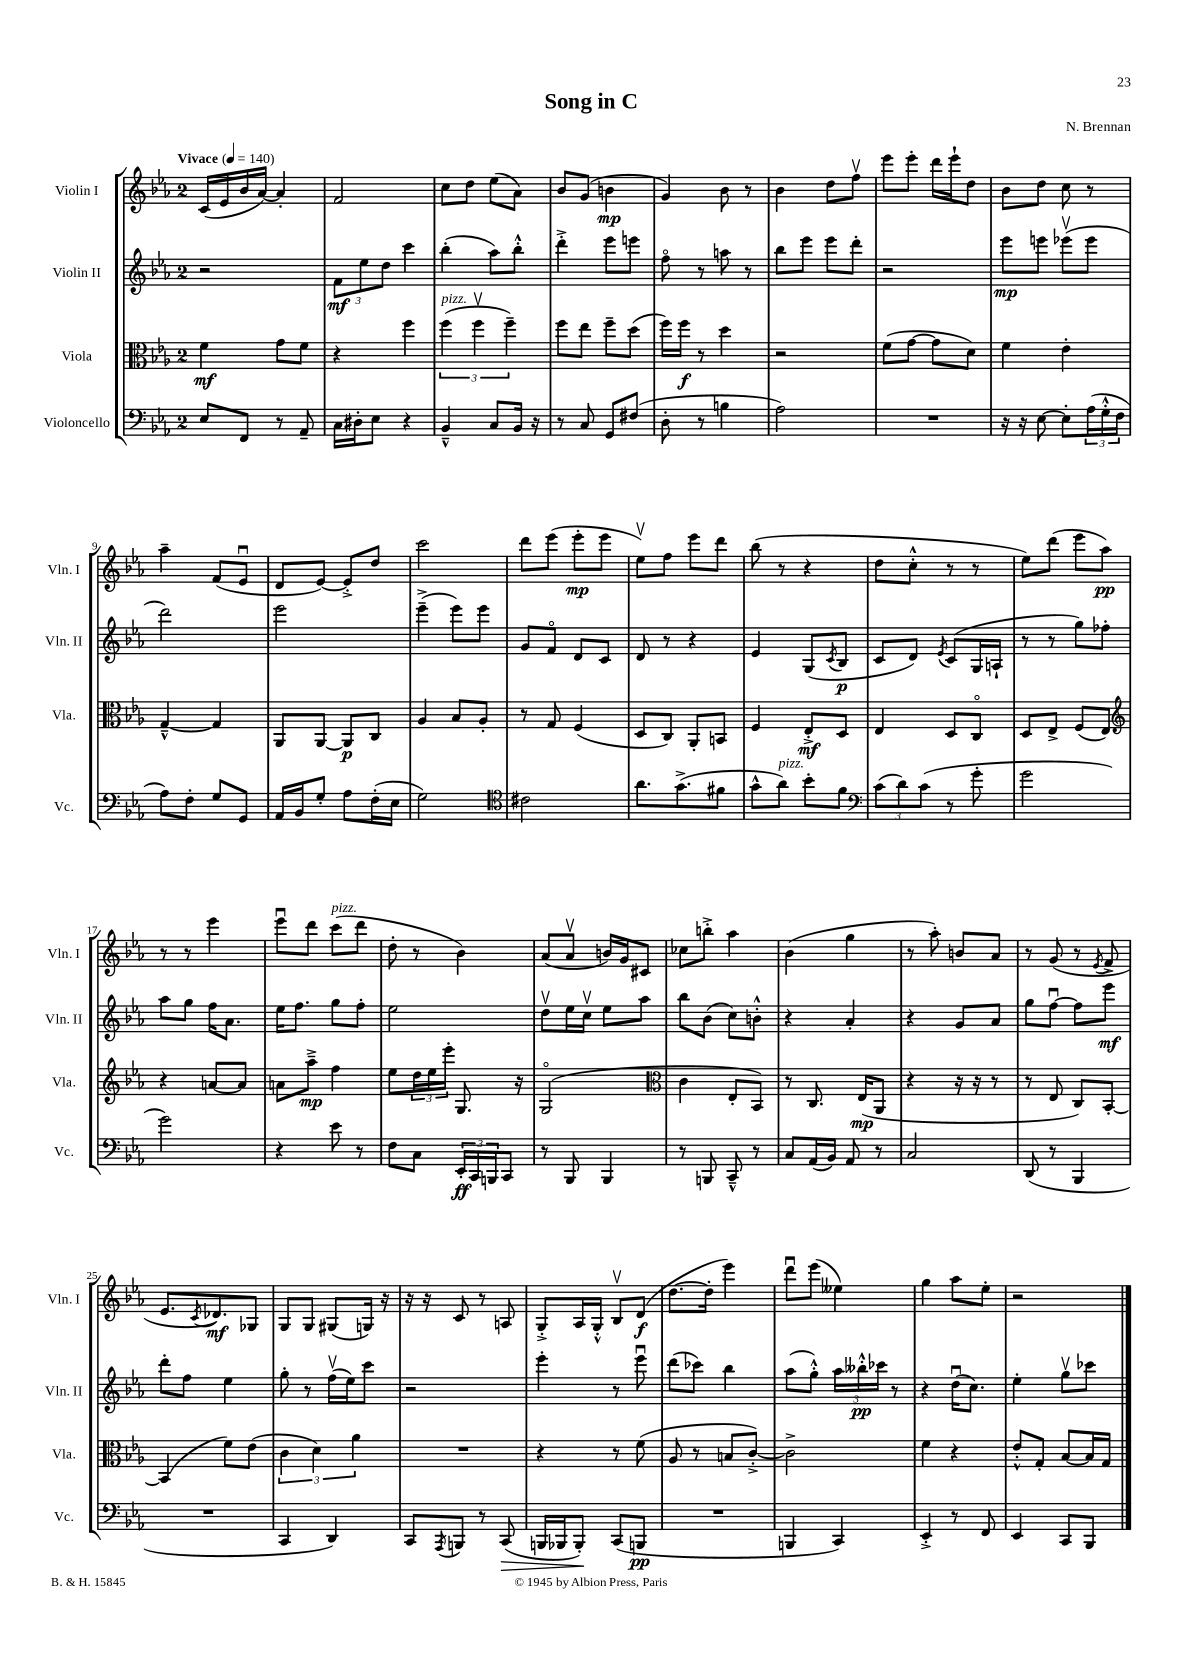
\header { title = "Song in C" composer = "N. Brennan" }
<<
\new StaffGroup <<
\new Staff = "s0" \with { instrumentName = "Violin I" shortInstrumentName = "Vln. I" } {
    \clef treble \key ees \major \once \override Staff.TimeSignature.style = #'single-digit \time 2/4 \tempo "Vivace" 4 = 140
    c'16( ees'16 bes'16 aes'16~) aes'4-. |
    f'2 |
    c''8 d''8 ees''8( aes'8) |
    bes'8 g'8( b'4\mp |
    g'4) bes'8 r8 |
    bes'4 d''8 f''8\upbow |
    ees'''8 ees'''8-. d'''16 ees'''16-! d''8 |
    bes'8 d''8 c''8 r8 |
    aes''4-- f'8( ees'8\downbow |
    d'8 ees'8~) ees'8-.-> d''8 |
    c'''2 |
    d'''8 ees'''8( ees'''8-.\mp ees'''8 |
    ees''8\upbow) f''8 ees'''8 d'''8 |
    bes''8( r8 r4 |
    d''8 c''8-.-^ r8 r8 |
    ees''8) d'''8( ees'''8 aes''8\pp) |
    r8 r8 ees'''4 |
    ees'''8\downbow d'''8 c'''8^\markup { \italic "pizz." }( d'''8 |
    d''8-. r8 bes'4) |
    aes'8( aes'8\upbow b'16) g'16 cis'8 |
    ces''8 b''8-.-> aes''4 |
    bes'4( g''4 |
    r8 aes''8-.) b'8 aes'8 |
    r8 g'8( r8 \acciaccatura { ees'8 } f'8-> |
    ees'8. \acciaccatura { c'8 } des'8.\mf) ges8 |
    g8 g8 gis8( g16) r16 |
    r16 r16 c'8 r8 a8 |
    g8-.-> aes16 g16-.-^ bes8\upbow d'8\f( |
    d''8.~ d''16-. ees'''4) |
    d'''8\downbow ees'''8( eeses''4) |
    g''4 aes''8 ees''8-. |
    r2 \bar "|." |
}
\new Staff = "s1" \with { instrumentName = "Violin II" shortInstrumentName = "Vln. II" } {
    \clef treble \key ees \major \once \override Staff.TimeSignature.style = #'single-digit \time 2/4
    r2 |
    \tuplet 3/2 { f'8\mf ees''8 d''8 } c'''4 |
    bes''4-.( aes''8) bes''8-.-^ |
    d'''4-.-> ees'''8 e'''8 |
    f''8\flageolet r8 a''8 r8 |
    bes''8 ees'''8 ees'''8 d'''8-. |
    r2 |
    ees'''8\mp e'''8 ees'''8\upbow( ees'''8 |
    d'''2) |
    ees'''2 |
    ees'''4--->( ees'''8) ees'''8 |
    g'8 f'8\flageolet d'8 c'8 |
    d'8 r8 r4 |
    ees'4 g8( \acciaccatura { c'8 } bes8\p |
    c'8 d'8) \acciaccatura { ees'8 } c'8( g16 a16-! |
    r8 r8 g''8) fes''8-. |
    aes''8 g''8 f''16 aes'8. |
    ees''16 f''8. g''8 f''8-. |
    ees''2 |
    d''8\upbow ees''16 c''16\upbow ees''8 aes''8 |
    bes''8 bes'8( c''8) b'8-.-^ |
    r4 aes'4-. |
    r4 g'8 aes'8 |
    g''8 f''8~\downbow f''8 ees'''8\mf |
    d'''8-. f''8 ees''4 |
    g''8-. r8 f''16\upbow( ees''16) c'''8 |
    r2 |
    ees'''4-. r8 ees'''8\downbow |
    d'''8( ces'''8) bes''4 |
    aes''8( g''8-.-^) \tuplet 3/2 { aes''16 beses''16-.-^\pp ces'''16 } r8 |
    r4 d''16\downbow( c''8.) |
    ees''4-. g''8\upbow ces'''8 \bar "|." |
}
\new Staff = "s2" \with { instrumentName = "Viola" shortInstrumentName = "Vla." } {
    \clef alto \key ees \major \once \override Staff.TimeSignature.style = #'single-digit \time 2/4
    f'4\mf g'8 f'8 |
    r4 f''4 |
    \tuplet 3/2 { f''4^\markup { \italic "pizz." }( f''4\upbow f''4--) } |
    f''8 ees''8 f''8-- d''8( |
    f''16) f''16\f r8 d''4 |
    r2 |
    f'8( g'8~ g'8 d'8) |
    f'4 ees'4-. |
    g4~---^ g4 |
    aes,8 aes,8~ aes,8\p c8 |
    aes4 bes8 aes8-. |
    r8 g8 f4( |
    d8 c8) aes,8-. b,8 |
    f4 ees8-.->\mf d8 |
    ees4 d8 c8\flageolet |
    d8 ees8-> f8( ees8) |
    \clef treble r4 a'8~ a'8 |
    a'8 aes''8--->\mp f''4 |
    ees''8 \tuplet 3/2 { d''16 ees''16 ees'''16-. } g8. r16 |
    g2\flageolet( |
    \clef alto c'4 ees8-. bes,8) |
    r8 c8. ees16\mp( aes,8 |
    r4 r16 r16 r8 |
    r8 ees8 c8) bes,8~-. |
    bes,4( f'8) ees'8( |
    \tuplet 3/2 { c'4 d'4) aes'4 } |
    R2 |
    r4 r8 f'8( |
    aes8 r8 b8 c'8~-.->) |
    c'2-> |
    f'4 r4 |
    ees'8-.-^ g8-. bes8~ bes16 g16 \bar "|." |
}
\new Staff = "s3" \with { instrumentName = "Violoncello" shortInstrumentName = "Vc." } {
    \clef bass \key ees \major \once \override Staff.TimeSignature.style = #'single-digit \time 2/4
    ees8 f,8 r8 aes,8-- |
    c16 dis16-. ees8 r4 |
    bes,4---^ c8 bes,16 r16 |
    r8 c8 g,8 fis8( |
    d8-. r8 b4 |
    aes2) |
    R2 |
    r16 r16 ees8~ ees8-. \tuplet 3/2 { aes16( g16-.-^ f16 } |
    aes8) f8-. g8 g,8 |
    aes,16 bes,16 g8-. aes8 f16-.( ees16 |
    g2) |
    \clef tenor cis'2 |
    aes'8. g'8.->( fis'8 |
    g'8-^ aes'8^\markup { \italic "pizz." }) bes'8-. f'8 |
    \clef bass \tuplet 3/2 { c'8( d'8) c'8( } r8 g'8-. |
    g'2 |
    g'2) |
    r4 ees'8 r8 |
    f8 c8 \tuplet 3/2 { ees,16-.\ff c,16 b,,16 } c,8 |
    r8 bes,,8 bes,,4 |
    r8 b,,8 c,8---^ r8 |
    c8 aes,16( bes,16) aes,8 r8 |
    c2 |
    d,8( r8 bes,,4 |
    R2 |
    c,4 d,4) |
    c,8 \acciaccatura { aes,,8 } b,,8 r8 c,8\>( |
    b,,16 bes,,16 bes,,8-.\!) c,8( b,,8\pp |
    R2 |
    b,,4 c,4) |
    ees,4-.-> r8 f,8 |
    ees,4 c,8 bes,,8 \bar "|." |
}
>>
>>
